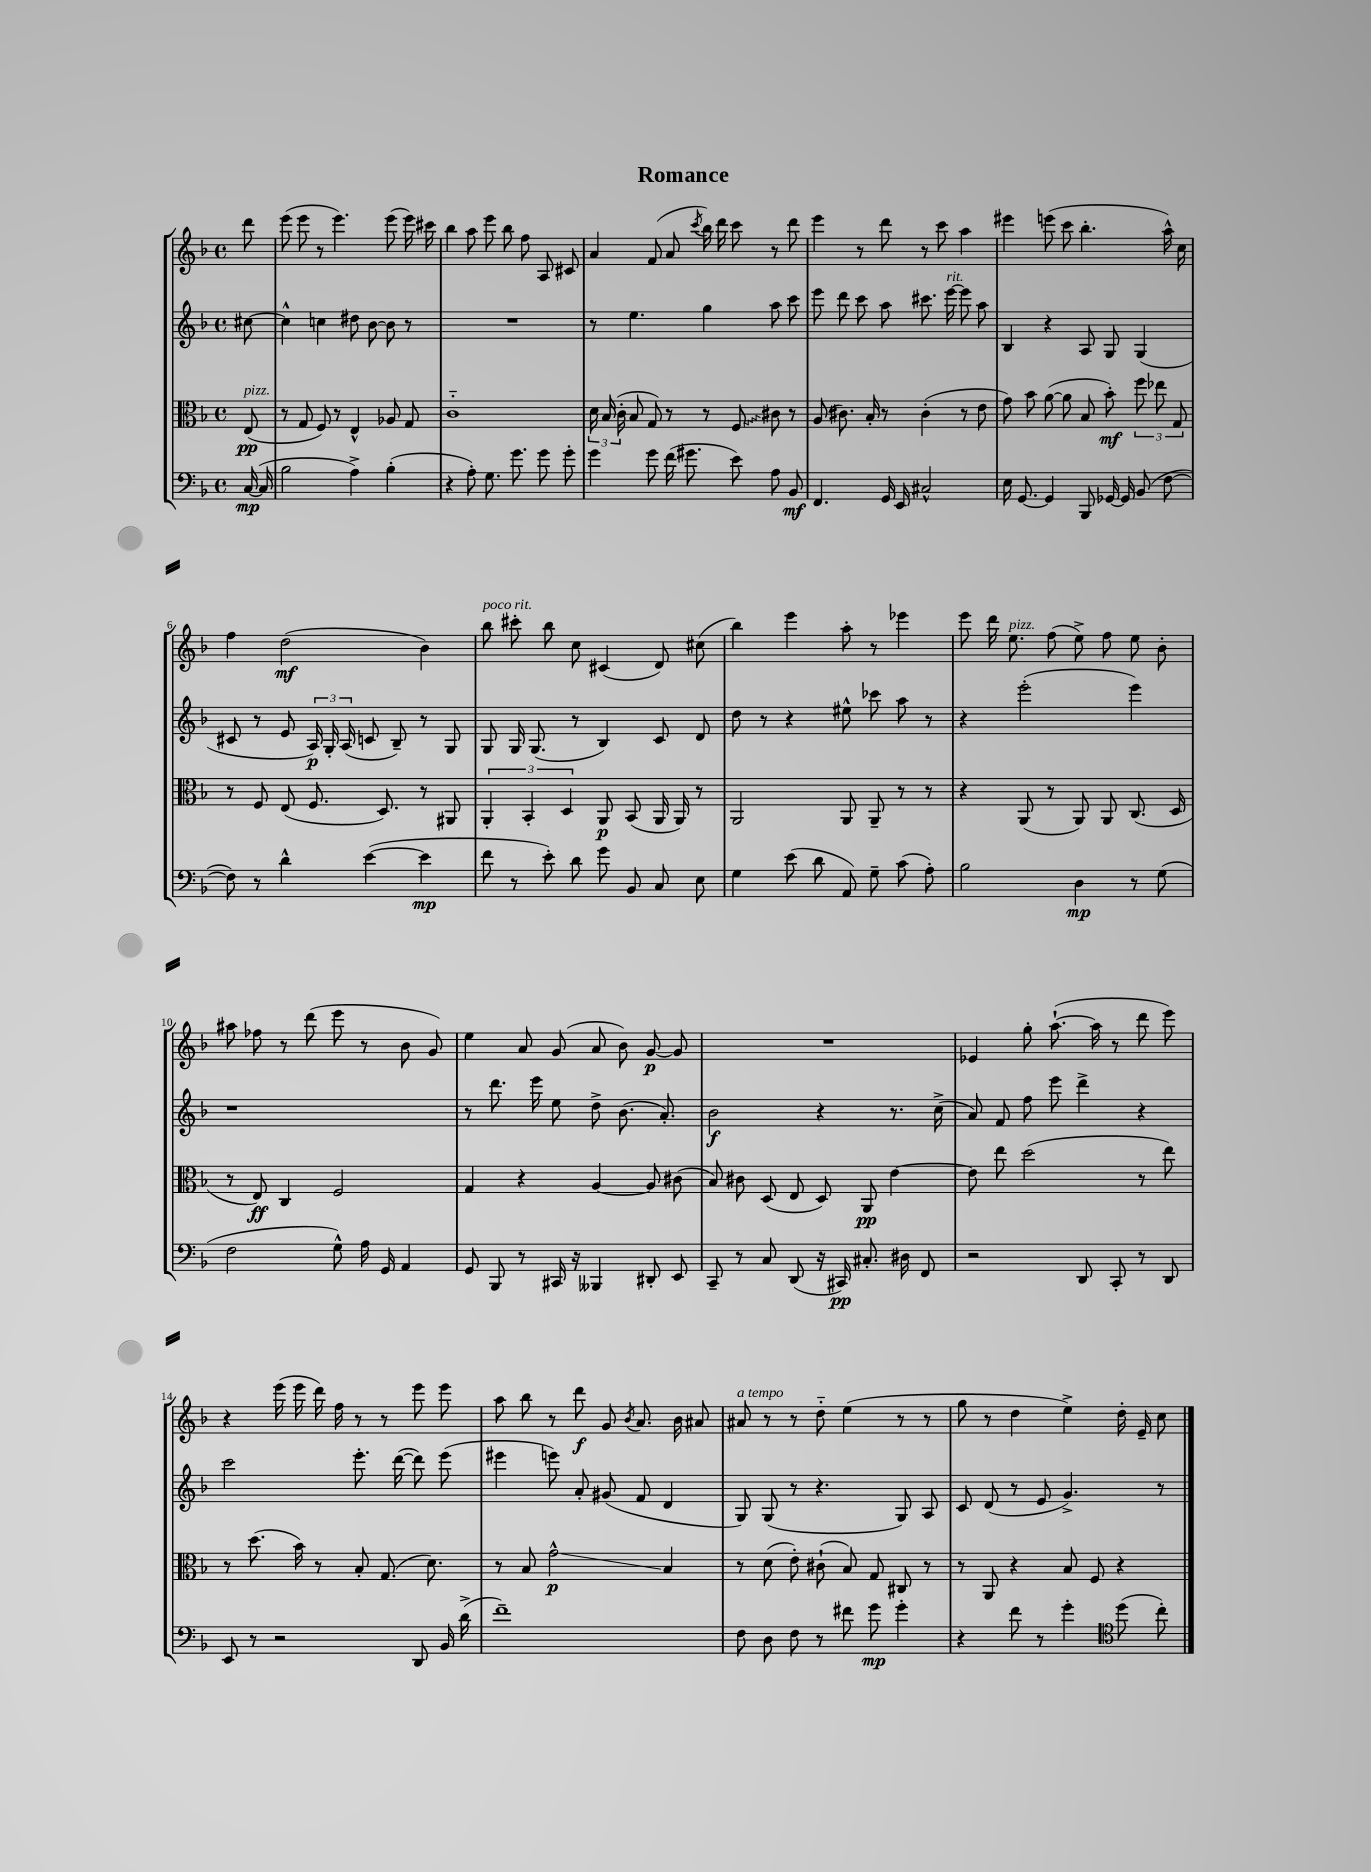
\header { title = "Romance" }
<<
\new StaffGroup <<
\new Staff = "s0" {
    \clef treble \key f \major \defaultTimeSignature \time 4/4 \partial 8
    \autoBeamOff d'''8 |
    e'''8( e'''8 r8 e'''4.) e'''8( e'''16) cis'''16 |
    bes''4 a''8 e'''8 bes''8 f''8 a8 cis'8 |
    a'4 f'8( a'8 \acciaccatura { c'''8 } bes''16) d'''16 c'''8 r8 d'''8 |
    e'''4 r8 d'''8 r8 c'''8 a''4 |
    eis'''4 e'''8( c'''8 bes''4.-. a''16-^) c''16 |
    f''4 d''2\mf( bes'4) |
    bes''8^\markup { \italic "poco rit." } cis'''8-. bes''8 c''8 cis'4( d'8) cis''8( |
    bes''4) e'''4 a''8-. r8 ees'''4 |
    e'''8 d'''16 e''8.^\markup { \italic "pizz." } f''8( e''8->) f''8 e''8 bes'8-. |
    ais''8 fes''8 r8 d'''8( e'''8 r8 bes'8 g'8) |
    e''4 a'8 g'8( a'8 bes'8) g'8~\p g'8 |
    R1 |
    ees'4 g''8-. a''8.~-!( a''16 r8 d'''8 e'''8) |
    r4 e'''16( e'''16 d'''16) f''16 r8 r8 e'''8 e'''8 |
    a''8 bes''8 r8 d'''8\f g'8 \acciaccatura { bes'8 } a'8. bes'16 ais'8 |
    ais'8^\markup { \italic "a tempo" } r8 r8 d''8-_ e''4( r8 r8 |
    g''8 r8 d''4 e''4->) d''16-. e'16-- c''8 \bar "|." |
}
\new Staff = "s1" {
    \clef treble \key f \major \defaultTimeSignature \time 4/4 \partial 8
    \autoBeamOff cis''8~ |
    cis''4-^ c''4 dis''8 bes'8~ bes'8 r8 |
    R1 |
    r8 e''4. g''4 a''8 c'''8 |
    e'''8 d'''8 c'''8 a''8 cis'''8. e'''16~^\markup { \italic "rit." } e'''8 a''8 |
    bes4 r4 a8 g8 g4( |
    cis'8 r8 e'8 \tuplet 3/2 { a16\p) g16-. a16( } c'8 bes8--) r8 g8 |
    g8 g16 g8.( r8 bes4) c'8 d'8 |
    d''8 r8 r4 eis''8-^ ces'''8 a''8 r8 |
    r4 e'''2-.( e'''4) |
    r1 |
    r8 d'''8. e'''16 e''8 d''8-> bes'8.( a'8.-.) |
    bes'2\f r4 r8. c''16->( |
    a'8) f'8 f''8 e'''8 d'''4-> r4 |
    c'''2 e'''8.-. d'''16~( d'''8) e'''8( |
    eis'''4 e'''8) a'8-. gis'8( f'8 d'4 |
    g8) g8( r8 r4. g8) a8 |
    c'8 d'8( r8 e'8 g'4.->) r8 \bar "|." |
}
\new Staff = "s2" {
    \clef alto \key f \major \defaultTimeSignature \time 4/4 \partial 8
    \autoBeamOff e8\pp^\markup { \italic "pizz." }( |
    r8 g8 f8) r8 e4-^ aes8 g8 |
    c'1-_ |
    \tuplet 3/2 { d'16 bes16( c'16-. } bes8 g8) r8 r8 \once \override Glissando.style = #'zigzag f8\glissando cis'8 r8 |
    a8( cis'8.) bes16-. r8 cis'4-.( r8 e'8 |
    g'8) bes'8 a'8~( a'8 bes8 bes'8-.\mf) \tuplet 3/2 { f''8 ees''8 g8 } |
    r8 f8 e8( f8. d8.) r8 ais,8 |
    \tuplet 3/2 { a,4-. bes,4-. d4 } a,8\p bes,8( a,16 a,16) r8 |
    a,2 a,8 a,8-- r8 r8 |
    r4 a,8( r8 a,8) a,8 c8.( d16 |
    r8 e8\ff) c4 f2 |
    g4 r4 a4~ a8 cis'8( |
    bes8) cis'8 d8( e8 d8) a,8\pp e'4~ |
    e'8 e''8 d''2( r8 e''8) |
    r8 d''8.( bes'16) r8 bes8-. g8.( d'8.) |
    r8 bes8 g'2-^\glissando\p bes4 |
    r8 d'8( e'8-.) cis'8-!( bes8) g8 cis8 r8 |
    r8 a,8 r4 bes8 f8 r4 \bar "|." |
}
\new Staff = "s3" {
    \clef bass \key f \major \defaultTimeSignature \time 4/4 \partial 8
    \autoBeamOff c16~\mp( c16 |
    bes2 a4->) bes4-.( |
    r4 a8-.) g8. g'8. g'8 g'8-. |
    g'4 g'8 f'16( gis'8. e'8) a8 bes,8\mf |
    f,4. g,16 e,16 cis2-^ |
    e16 g,8.~ g,4 bes,,8 ges,16~ ges,16 bes,8( f8~ |
    f8) r8 d'4-^ e'4~( e'4\mp |
    f'8 r8 e'8-.) d'8 g'8 bes,8 c8 e8 |
    g4 e'8( d'8 a,8) g8-- c'8( a8-.) |
    bes2 d4\mp r8 g8( |
    f2 g8-^) a16 g,16 a,4 |
    g,8 bes,,8 r8 cis,16 r16 beses,,4 dis,8-. e,8 |
    c,8-- r8 c8 d,8( r16 cis,16\pp) cis8.-. dis16 f,8 |
    r2 d,8 c,8-. r8 d,8 |
    e,8 r8 r2 d,8 bes,16 d'16->( |
    f'1--) |
    f8 d8 f8 r8 fis'8 g'8\mp g'4-. |
    r4 f'8 r8 g'4-. \clef tenor d''8( c''8-.) \bar "|." |
}
>>
>>
